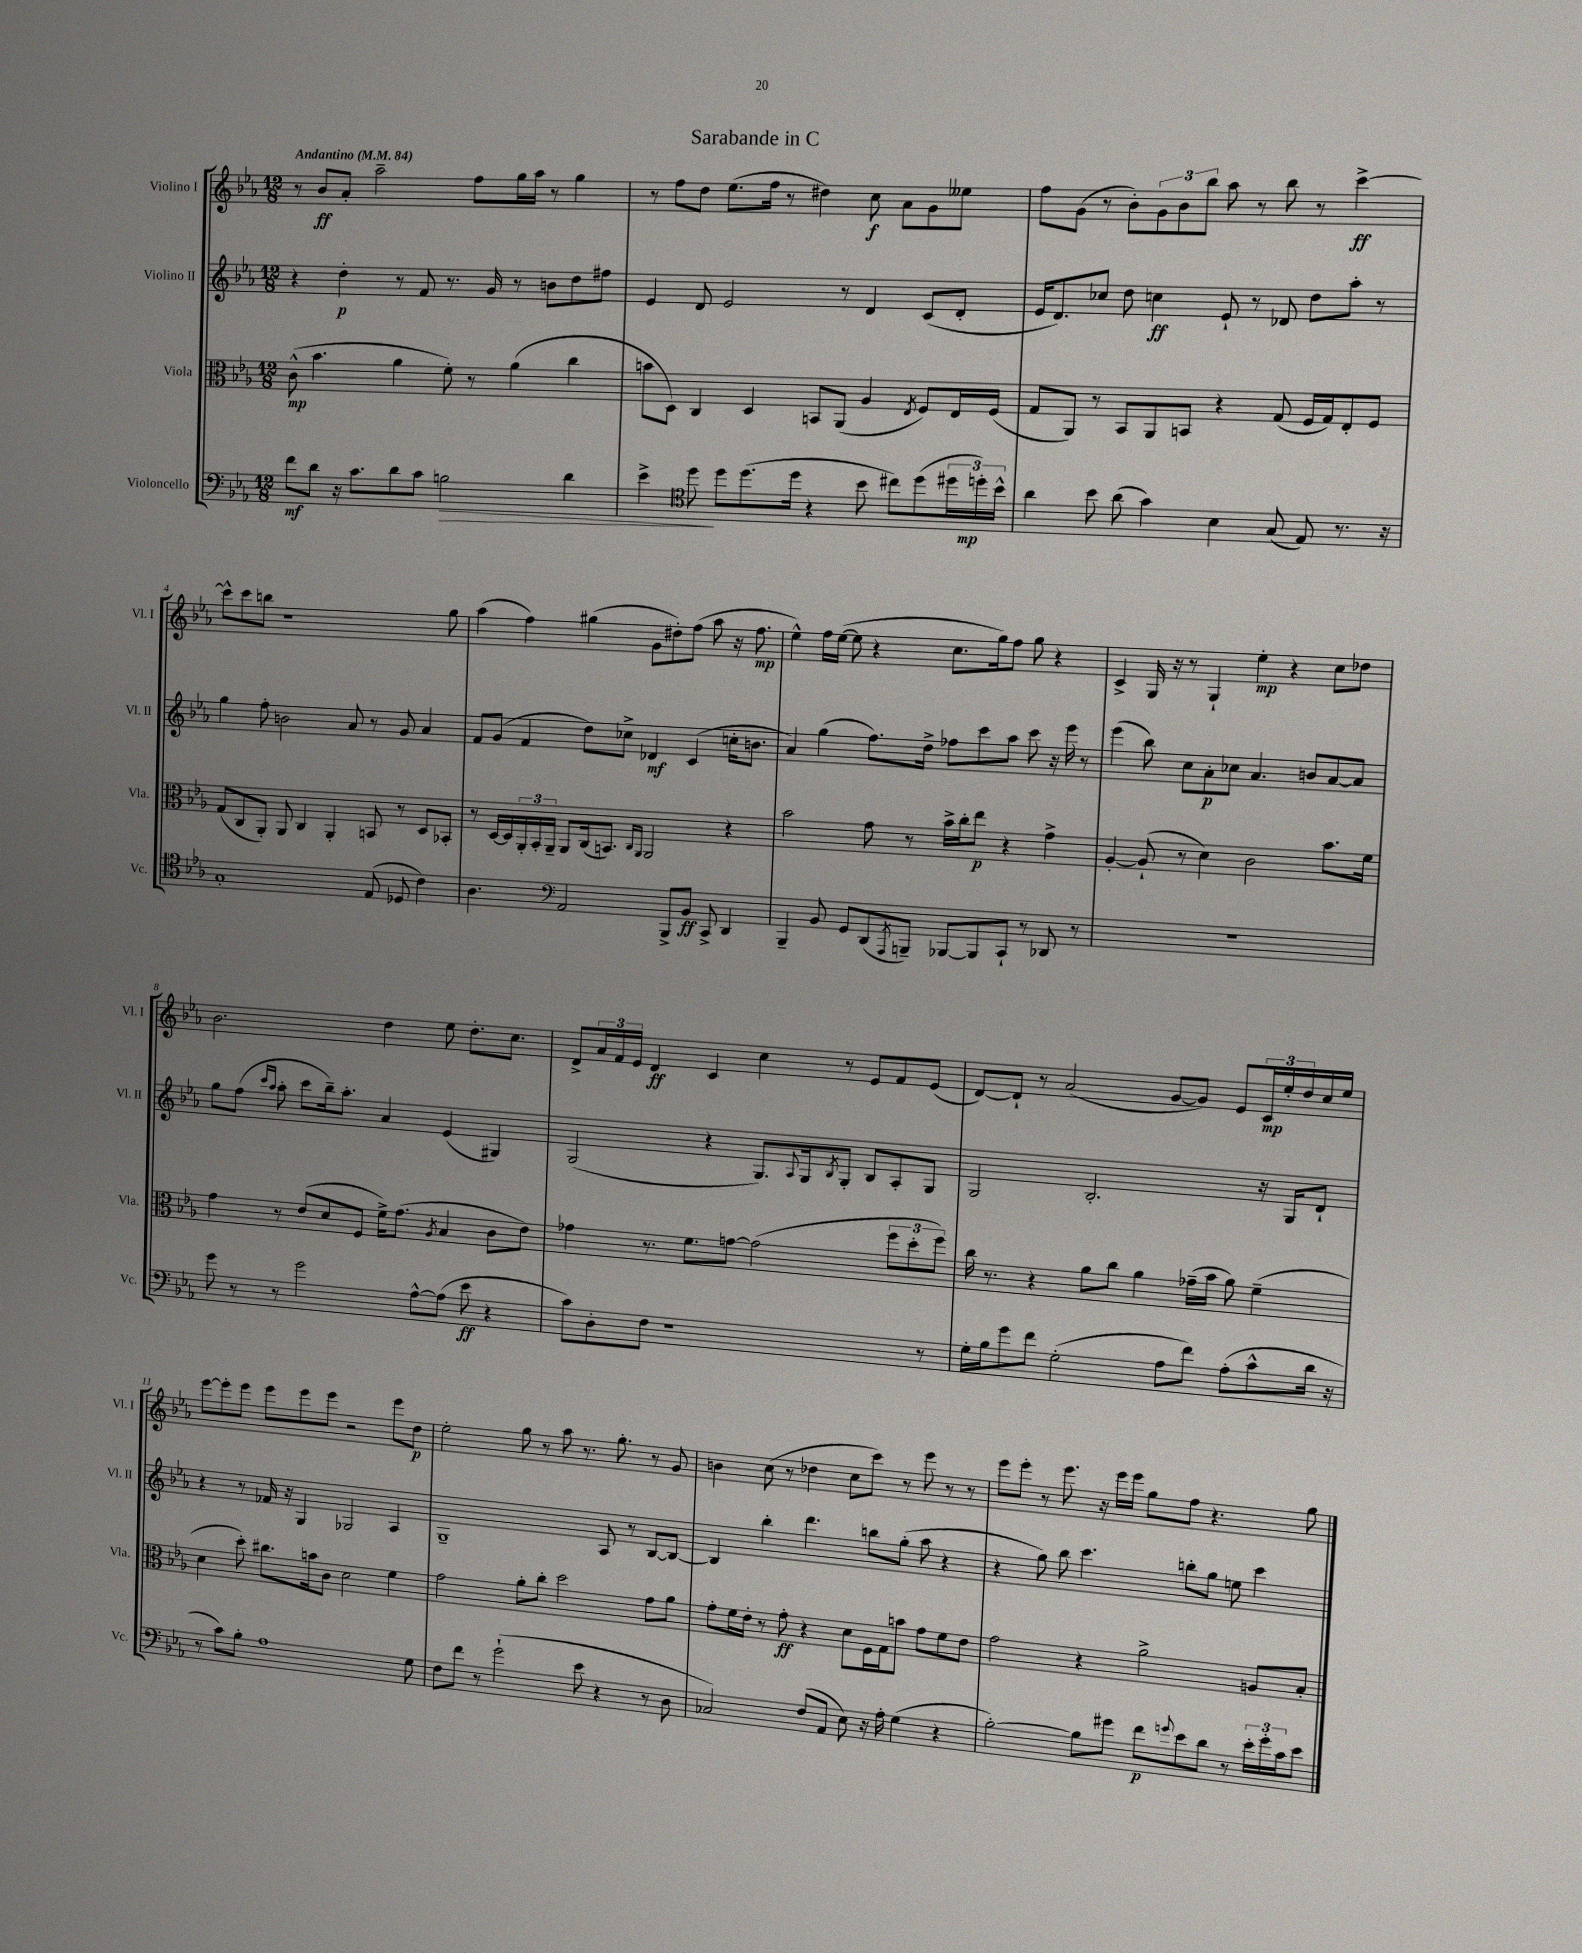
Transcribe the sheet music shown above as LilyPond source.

\header { title = "Sarabande in C" }
<<
\new StaffGroup <<
\new Staff = "s0" \with { instrumentName = "Violino I" shortInstrumentName = "Vl. I" } {
    \clef treble \key ees \major \numericTimeSignature \time 12/8 \tempo "Andantino" 4 = 84
    r8 bes'8\ff aes'8-. aes''2-- f''8 g''16 aes''16 r8 g''4 |
    r8 f''8 d''8 ees''8.( f''16 r8 dis''4) c''8\f aes'8 g'8 eeses''8 |
    f''8 g'8( r8 bes'8-.) \tuplet 3/2 { g'8 bes'8 bes''8 } aes''8 r8 bes''8 r8 c'''4~->\ff |
    c'''8-^ c'''8 b''8 r1 g''8 |
    aes''4( f''4) gis''4( g'8 dis''8-.) f''8( aes''8 r16 f''8.\mp |
    ees''4-^) f''16 ees''16~( ees''8 r4 c''8. g''16) f''8 g''8 r4 |
    c'4-> g16 r16 r8 g4-! ees''4-.\mp r4 c''8 des''8 |
    bes'2. d''4 ees''8 d''8.-. c''8. |
    d'8-> \tuplet 3/2 { aes'16 f'16 ees'16 } d'4\ff c'4 c''4 r8 ees'8 f'8 ees'8( |
    d'8~) d'8-! r8 aes'2( g'8~ g'8) ees'8 \tuplet 3/2 { c'16\mp ees''16-. d''16 } c''16 ees''16 |
    ees'''8~ ees'''8-. ees'''8 ees'''8 ees'''8 ees'''8 r2 ees'''8 d''8\p |
    ees''2-. g''8 r8 aes''8 r8. g''8.-. r8 g'8 |
    b'4 c''8( r8 des''4 c''8 c'''8) r8 ees'''8 r8 r8 |
    ees'''8 ees'''8-. r8 ees'''8. r16 ees'''16 ees'''16 g''8 f''8 r4. g''8 \bar "|." |
}
\new Staff = "s1" \with { instrumentName = "Violino II" shortInstrumentName = "Vl. II" } {
    \clef treble \key ees \major \numericTimeSignature \time 12/8
    r4 d''4-.\p r8 f'8 r8. g'16 r8 b'8 d''8 fis''8 |
    ees'4 d'8 ees'2 r8 d'4 c'8( d'8-. |
    ees'16 d'8.) ces''8 d''8 c''4\ff ees'8-! r8 des'8 d''8 aes''8-. r8 |
    g''4 f''8-. b'2 aes'8 r8 g'8 aes'4 |
    f'8 g'8( f'4 d''8) ces''8-> des'4\mf c'4( c''16-. b'8. |
    aes'4) g''4( f''8.) d''16-> fes''8 c'''8 aes''8 c'''8 r16 ees'''16 r8 |
    ees'''4( bes''8) c''8 aes'8-.\p ces''8 aes'4. b'8 aes'8~ aes'8 |
    g''8 f''8( \grace { c'''16 aes''16 } aes''8-. c'''8 bes''16--) aes''8.-. aes'4 ees'4( gis4) |
    g2( r4 g8.) \appoggiatura { aes8 } g16 \acciaccatura { bes8 } g8-. bes8 aes8-. g8 |
    g2 bes2.-. r16 g16 d'8-! |
    r4 r8 fes'16 r16 g4 ges2 aes4 |
    g1-- aes8 r8 bes8~ bes8~ |
    bes4 bes''4-. d'''4. b''8 g''8-.( aes''8 r4 |
    r4 g''8) bes''8 c'''4. b''8-. g''8 e''8 c'''4 \bar "|." |
}
\new Staff = "s2" \with { instrumentName = "Viola" shortInstrumentName = "Vla." } {
    \clef alto \key ees \major \numericTimeSignature \time 12/8
    c'8-^\mp( bes'4. aes'4 f'8-.) r8 aes'4( c''4 |
    b'8 d8) c4 d4 b,8 aes,8( aes4 \acciaccatura { ees8 } f8) ees16 f16( |
    g8 aes,8) r8 bes,8 aes,8 b,8 r4 g8( f16 g16) ees8-. f8 |
    g8( c8 aes,8-.) aes,8 c4 aes,4-. b,8 r8 d8 bes,8-. |
    r8 d16~ d16 \tuplet 3/2 { aes,16-. bes,16-. aes,16-- } aes,8 c16( b,8.) \grace { c16 aes,16 } aes,2 r4 |
    bes'2 g'8 r8 bes'16-> c''16-. ees''8\p r4 g'4-> |
    aes4~-. aes8-!( r8 d'4) c'2 bes'8. f'16 |
    g'4 r8 ees'8( d'8 f8 f'16->) g'8.( \acciaccatura { aes8 } bes4 c'8 ees'8) |
    ges'4 r8. f'8. g'8~ g'2( \tuplet 3/2 { f''8 d''8-. f''8) } |
    c''16 r8. r4 aes'8 c''8 aes'4 ges'16--( bes'16 aes'8) f'4--( |
    d'4 d''8-.) cis''8. b'16 c'8 d'2 f'4 |
    g'2 aes'8-. c''8-. d''2 g'8 aes'8 |
    g'8-. f'16 ees'16-. r8 g'8-.\ff r4 d'8 f16 g16 b'8 g'8 f'8 ees'8 |
    g'2 r4 aes'2-> a8 bes8-. \bar "|." |
}
\new Staff = "s3" \with { instrumentName = "Violoncello" shortInstrumentName = "Vc." } {
    \clef bass \key ees \major \numericTimeSignature \time 12/8
    f'8\mf d'8 r16 c'8. d'8 c'8 b2\> d'4 |
    ees'4-> \clef tenor d''8\! d''8 d''8.( d''16 r4 bes'8 cis''8) d''8( \tuplet 3/2 { dis''16 d''16-.\mp) bes'16-^ } |
    aes'4 bes'8 aes'8( g'4) bes4 g8( ees8) r8. r16 |
    g1-. ees8( des8 c'4) |
    aes4. \clef bass aes,2 bes,,8-> bes,8\ff c,8-> d,4 |
    bes,,4-- bes,8 g,8 d,8( \acciaccatura { aes,,8 } b,,8--) bes,,8~ bes,,8 c,8-! r8 des,8 r8 |
    R1. |
    g'8 r8 r8 g'2 aes8~-^ aes8( ees'8\ff r4 |
    c'8) d8-. f8 r1 r8 |
    g16-. bes16 g'8 f'8 g2-.( aes8 f'8) aes8-.( c'8-^ d'16 r16 |
    r8 c'8) bes8-. aes1 g8 |
    f8 f'8 r8 g'2-!( ees'8 r4 r8 d8 |
    ces2) f8( aes,8 ees8) r16 aes16-. g4( r4 |
    bes2~-.) bes8 gis'8 f'8\p \appoggiatura { g'8 } ees'8 d'8 r8 \tuplet 3/2 { ees'16-. g'16-. c'16 } ees'8 \bar "|." |
}
>>
>>
